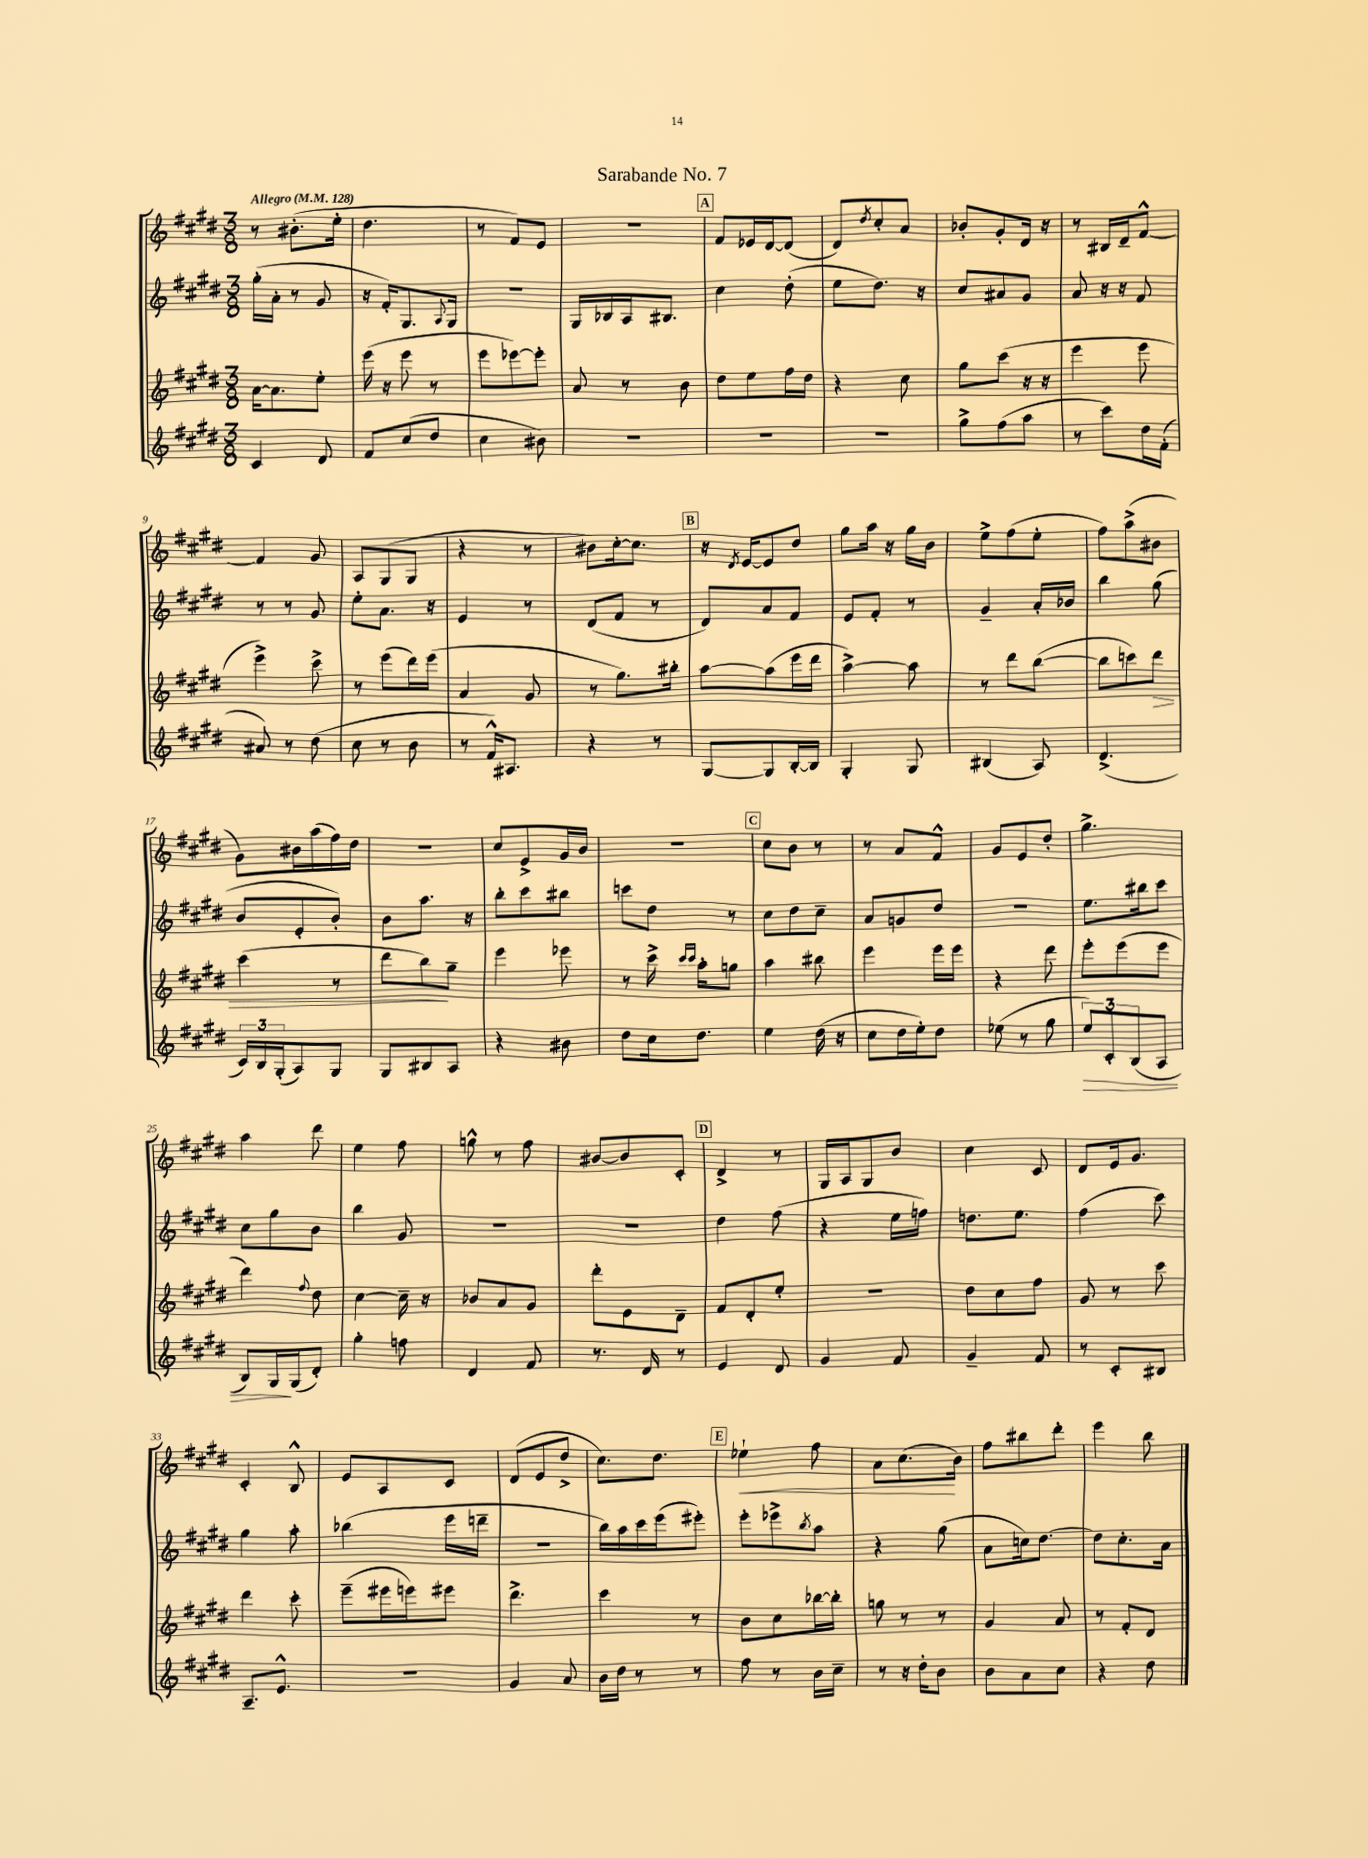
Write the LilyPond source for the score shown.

\header { title = "Sarabande No. 7" }
<<
\new StaffGroup <<
\new Staff = "s0" {
    \clef treble \key e \major \numericTimeSignature \time 3/8 \tempo "Allegro" 4 = 128
    r8 bis'8.-.( e''16-. |
    dis''4. |
    r8 fis'8) e'8 |
    R4. |
    \mark \markup { \box "A" } fis'8 ees'16 dis'16~ dis'8( |
    dis'8) \acciaccatura { dis''8 } cis''8-. a'8 |
    bes'8-. gis'8-. dis'16 r16 |
    r8 bis16 dis'16-- fis'8~-^ |
    fis'4 gis'8 |
    a8 gis8( gis8 |
    r4 r8 |
    bis'8) cis''16~-. cis''8. |
    \mark \markup { \box "B" } r16 \acciaccatura { dis'8 } e'16~ e'8 dis''8 |
    gis''8 a''16 r16 gis''16 b'16 |
    e''8-> fis''8( e''8-. |
    fis''8) a''8->( bis'8 |
    gis'8) bis'16 a''16( fis''16) dis''16 |
    R4. |
    cis''8 e'8-> gis'16 b'16 |
    r4. |
    \mark \markup { \box "C" } cis''8 b'8 r8 |
    r8 a'8 fis'8-^ |
    gis'8 e'8 dis''8-. |
    gis''4.-> |
    a''4 dis'''8 |
    e''4 fis''8 |
    g''8-^ r8 fis''8 |
    bis'8~ bis'8 cis'8-. |
    \mark \markup { \box "D" } dis'4-> r8 |
    gis16 a16 gis8 b'8 |
    cis''4 cis'8 |
    dis'8 e'16 gis'8. |
    cis'4-. b8-^ |
    e'8 a8 cis'8 |
    dis'8( e'8 dis''8-> |
    cis''8.) dis''8. |
    \mark \markup { \box "E" } ees''4-!\< fis''8 |
    a'8 cis''8.\!( b'16) |
    fis''8 bis''8 dis'''8-. |
    e'''4 b''8 \bar "|." |
}
\new Staff = "s1" {
    \clef treble \key e \major \numericTimeSignature \time 3/8
    gis''16-.( a'16-. r8 gis'8 |
    r16 fis'16-.) gis8. \appoggiatura { a8 } gis16 |
    R4. |
    gis16 bes16 a16 bis8. |
    \mark \markup { \box "A" } cis''4 dis''8-.( |
    e''8 dis''8.) r16 |
    cis''8 ais'8 gis'8 |
    a'8 r16 r16 fis'8 |
    r8 r8 gis'8 |
    e''8-. a'8. r16 |
    e'4 r8 |
    dis'8( fis'8 r8 |
    \mark \markup { \box "B" } dis'8) a'8 fis'8 |
    e'8 fis'8-. r8 |
    gis'4-- a'16-. bes'16 |
    b''4 gis''8( |
    b'8 e'8-. b'8-.) |
    b'8 a''8. r16 |
    b''8-. cis'''8 bis''8 |
    c'''8 dis''8 r8 |
    \mark \markup { \box "C" } cis''8 dis''8 cis''8-- |
    a'8 g'8 dis''8 |
    R4. |
    e''8. bis''16 cis'''8 |
    cis''8 gis''8 b'8 |
    b''4 gis'8 |
    R4. |
    R4. |
    \mark \markup { \box "D" } dis''4 fis''8( |
    r4 e''16 f''16) |
    d''8. e''8. |
    fis''4( cis'''8) |
    gis''4 a''8-. |
    bes''4( e'''16 d'''16-- |
    R4. |
    b''16) a''16 cis'''16 e'''16( eis'''8-.) |
    \mark \markup { \box "E" } e'''8-. ees'''8-> \acciaccatura { b''8 } a''8 |
    r4 gis''8( |
    a'8 c''16) dis''8.~ |
    dis''8 cis''8.-. a'16 \bar "|." |
}
\new Staff = "s2" {
    \clef treble \key e \major \numericTimeSignature \time 3/8
    a'16~ a'8. e''8-. |
    e'''16( r16 e'''8 r8 |
    e'''8 ees'''8~) ees'''8-. |
    a'8 r8 b'8 |
    \mark \markup { \box "A" } dis''8 e''8 fis''16 dis''16 |
    r4 cis''8 |
    gis''8 cis'''8( r16 r16 |
    e'''4 e'''8 |
    e'''4->) cis'''8-> |
    r8 e'''8( dis'''16) e'''16( |
    a'4 gis'8 |
    r8 gis''8.) bis''16-. |
    \mark \markup { \box "B" } a''8~ a''8( e'''16 dis'''16 |
    a''4~->) a''8 |
    r8 dis'''8 b''8~( |
    b''8 c'''8) dis'''8\> |
    cis'''4( r8 |
    dis'''8 b''8\!) gis''8-- |
    e'''4 ees'''8 |
    r8 cis'''16-> \grace { cis'''16 cis'''16 } a''16-. g''8 |
    \mark \markup { \box "C" } a''4 bis''8 |
    e'''4 e'''16 e'''16 |
    r4 dis'''8 |
    e'''8-. e'''8( e'''8 |
    dis'''4) \appoggiatura { fis''8 } dis''8 |
    cis''4~ cis''16-- r16 |
    bes'8 a'8 gis'8 |
    dis'''8-. e'8 dis'8-- |
    \mark \markup { \box "D" } fis'8 dis'8-. e''8-. |
    R4. |
    dis''8 cis''8 fis''8 |
    gis'8 r8 cis'''8 |
    dis'''4 cis'''8-. |
    e'''8--( eis'''16 e'''16) eis'''8 |
    dis'''4.-> |
    cis'''4 r8 |
    \mark \markup { \box "E" } b'8 cis''8 bes''16~ bes''16-. |
    g''8 r8 r8 |
    gis'4 a'8 |
    r8 fis'8-. dis'8 \bar "|." |
}
\new Staff = "s3" {
    \clef treble \key e \major \numericTimeSignature \time 3/8
    cis'4 dis'8 |
    fis'8 cis''8( dis''8 |
    cis''4 bis'8) |
    R4. |
    \mark \markup { \box "A" } R4. |
    R4. |
    gis''8-> fis''8( a''8 |
    r8 cis'''8) dis''16 fis'16-.( |
    ais'8) r8 dis''8( |
    cis''8 r8 b'8 |
    r8 fis'16-^) ais8. |
    r4 r8 |
    \mark \markup { \box "B" } gis8~ gis8 b16~-. b16 |
    gis4-. gis8 |
    bis4( a8) |
    dis'4.->( |
    \tuplet 3/2 { cis'16) b16 gis16-.( } a8) gis8 |
    gis8 bis8 a8 |
    r4 bis'8 |
    dis''8 cis''16 dis''8. |
    \mark \markup { \box "C" } e''4 dis''16( r16 |
    cis''8 dis''16 e''16-.) dis''8 |
    ees''8( r8 gis''8 |
    \tuplet 3/2 { e''8\>) cis'8-. b8( } a8 |
    b8) gis16\! gis16( dis'8-.) |
    gis''4-. f''8 |
    dis'4 fis'8 |
    r8. dis'16 r8 |
    \mark \markup { \box "D" } e'4 dis'8 |
    gis'4 fis'8 |
    gis'4-- fis'8 |
    r8 cis'8-. bis8 |
    a8.-- e'8.-^ |
    R4. |
    gis'4 a'8 |
    b'16 dis''16 r8 r8 |
    \mark \markup { \box "E" } fis''8 r8 b'16 cis''16-- |
    r8 r16 dis''16-. b'8 |
    b'8 a'8 cis''8 |
    r4 dis''8 \bar "|." |
}
>>
>>
